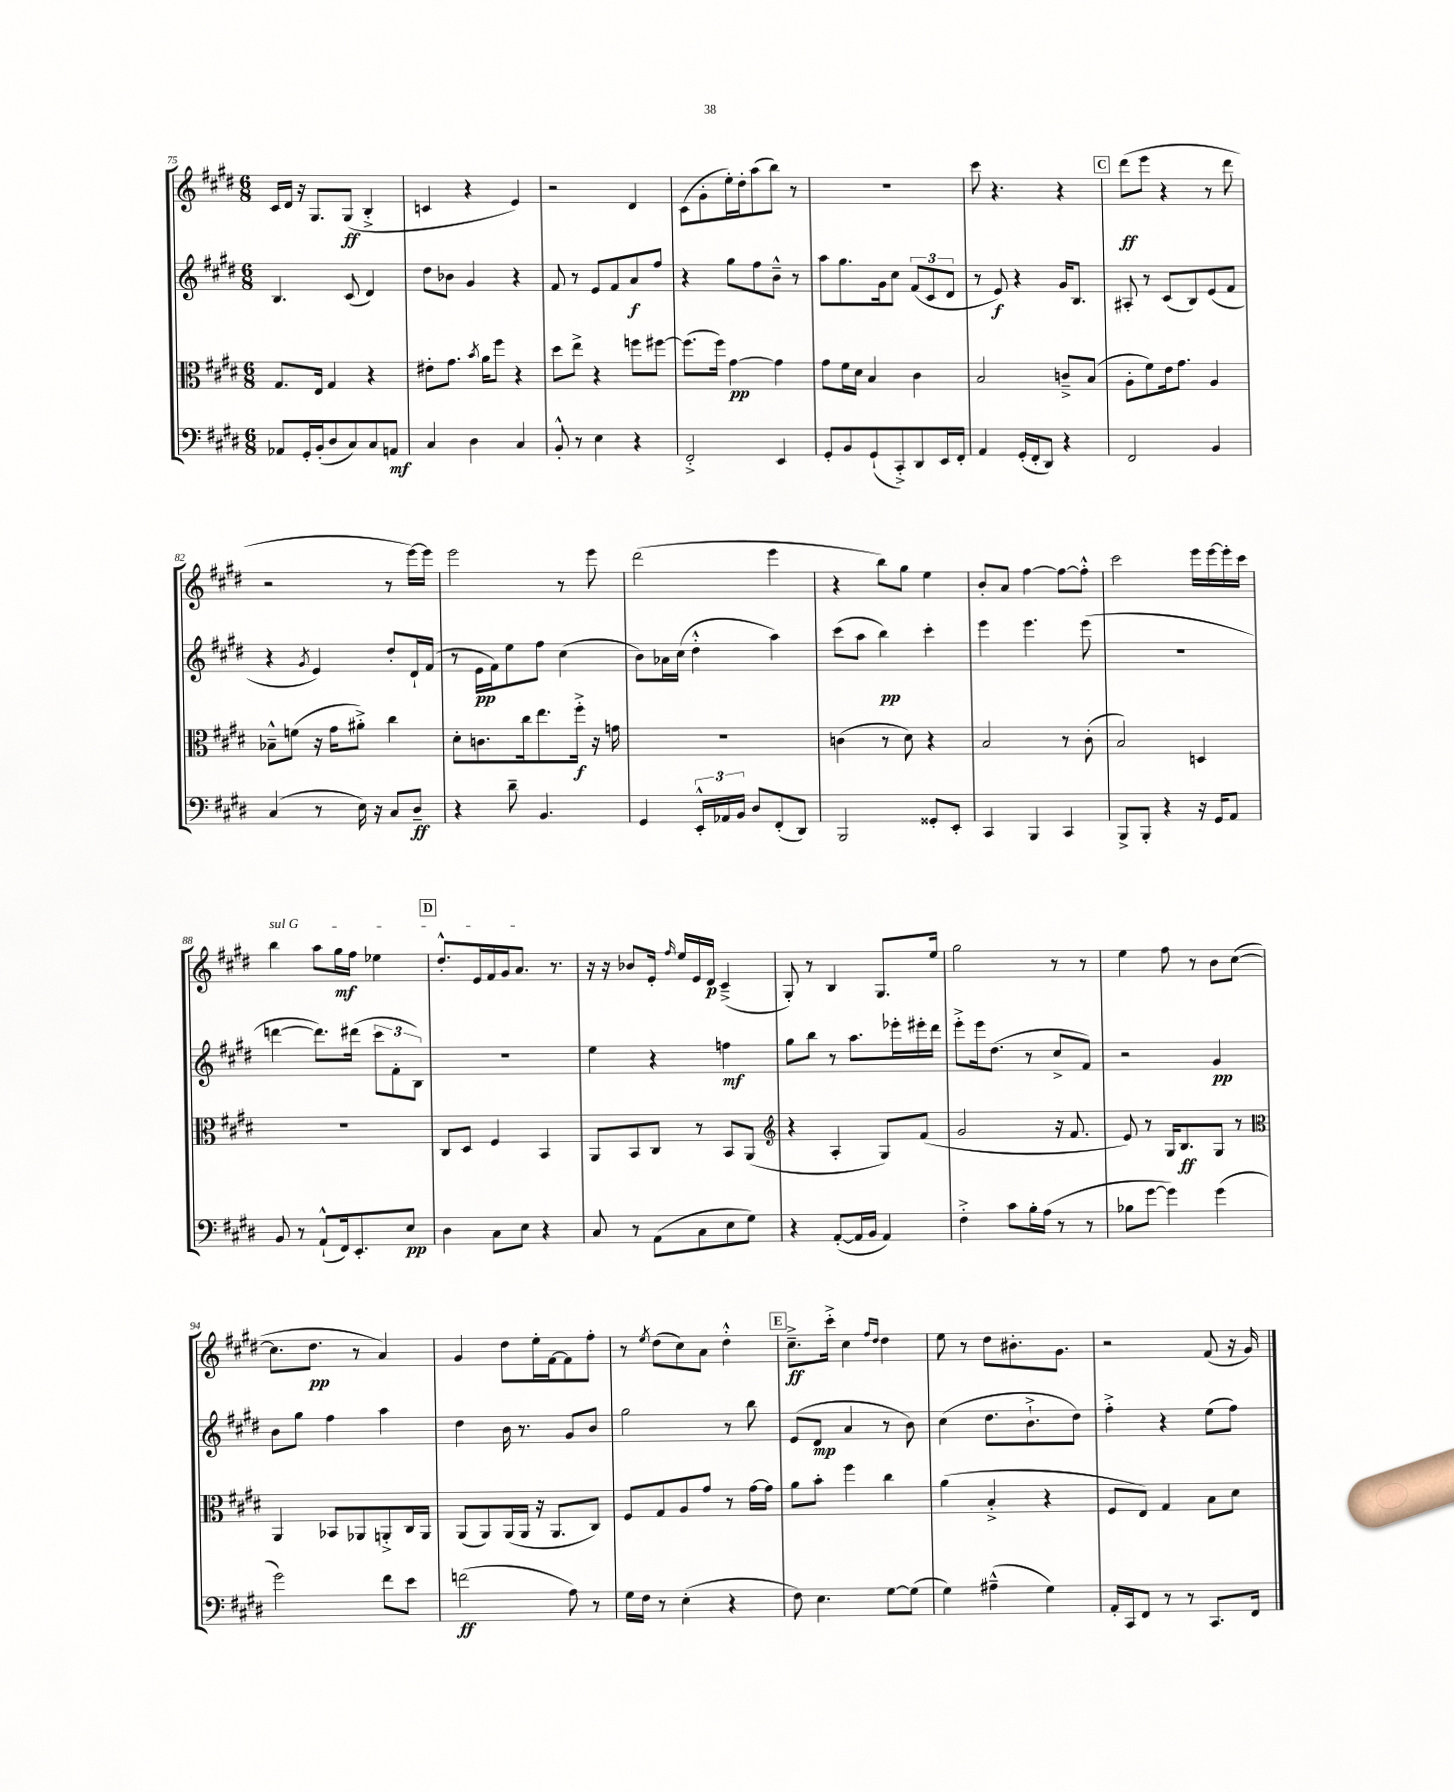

**kern	**kern	**kern	**kern
*staff4	*staff3	*staff2	*staff1
*clefF4	*clefC3	*clefG2	*clefG2
*k[f#c#g#d#]	*k[f#c#g#d#]	*k[f#c#g#d#]	*k[f#c#g#d#]
*M6/8	*M6/8	*M6/8	*M6/8
8AA-	8.G#	4.B	16c#
.	.	.	16d#
16GG#'	.	.	16r
(16BB'	16E	.	8.G#
8D#	4G#	.	.
8C#)	.	(8c#	(8G#
8C#	4r	4d#)	4B'^
8AA	.	.	.
=	=	=	=
4C#	8e#'	8dd#	4c
.	8.g#	8b-	.
4D#	.	4g#	4r
.	8qb	.	.
.	16a	.	.
.	8ff#	.	.
4C#	4r	4r	4e)
=	=	=	=
8BB'^^	8dd#	8f#	2r
8r	8ee^	8r	.
4E	4r	8e	.
.	.	8f#	.
4r	8ff	8a	4d#
.	[8ff#	8ff#	.
=	=	=	=
2FF#'^	(8.ff#]	4r	(8c#
.	.	.	8g#'
.	16ff#)	.	.
.	[4g#	8gg#	16ee')
.	.	.	16dd#'
.	.	8ff#	(8aa
4EE	4g#]	8b~^^	8bb)
.	.	8r	8r
=	=	=	=
8GG#'	8g#	8aa	2.r
8BB	16f#	8.gg#	.
.	16d#	.	.
(8GG#`	4B	.	.
.	.	16g#	.
8CC#'^)	.	8cc#	.
8DD#	4c#	(12f#	.
.	.	12c#	.
16EE	.	.	.
.	.	12d#	.
16FF#'	.	.	.
=	=	=	=
4AA	2B	8r	8ccc#
.	.	8e)	4.r
(16GG#'	.	4r	.
16FF#'	.	.	.
8DD#)	.	.	.
4r	8c~^	16g#	4r
.	.	8.B	.
.	(8B	.	.
=	=	=	=
2FF#	8A'	8A#'	(8ddd#
.	8f#)	8r	8eee
.	16e	(8c#	4r
.	8.g#	.	.
.	.	8B)	.
4BB	4A	(8e	8r
.	.	8f#	8ddd#
=	=	=	=
(4C#	8B-~^^	4r	2r
.	(8f	.	.
.	.	8qg#	.
8r	16r	4e)	.
.	16g#	.	.
16E)	8a#'^)	.	.
16r	.	.	.
8C#	4cc#	8dd#'	8r
8D#~	.	16d#`	[16eee)
.	.	(16f#	16eee]
=	=	=	=
4r	8d#'	8r	2eee
.	8.c	16e	.
.	.	16f#)	.
8d#~	.	8ee	.
.	16cc#	.	.
4.BB	8.ee	8ff#	.
.	.	(4cc#	8r
.	16ff#'^	.	.
.	16r	.	8eee
.	16g	.	.
=	=	=	=
4GG#	2.r	8b)	(2ddd#
.	.	16a-	.
.	.	(16cc#	.
24EE'^^	.	4dd#'^^	.
24AA-	.	.	.
24BB	.	.	.
8D#	.	.	.
(8FF#'	.	4aa)	4eee
8DD#)	.	.	.
=	=	=	=
2BBB	(4c	(8ccc#	4r
.	.	8aa	.
.	8r	4bb)	8bb)
.	8d#)	.	8gg#
8GG##'	4r	4ccc#'	4ee
8EE'	.	.	.
=	=	=	=
4CC#	2B	4eee	8b'
.	.	.	8a
4BBB	.	4.eee	[4ff#
4CC#	8r	.	8ff#_
.	(8c#'	(8eee	8ff#'^^]
=	=	=	=
8BBB^	2B)	2.r	2ccc#
8BBB'	.	.	.
4r	.	.	.
16r	4D	.	16eee
16GG#	.	.	[16eee
8AA	.	.	16eee']
.	.	.	16ccc#
=	=	=	=
8BB	2.r	[4ddd	4bb
8r	.	.	.
(8AA`^^	.	8.ddd])	8aa
16FF#)	.	.	16gg#
8.EE'	.	(16ddd#	16ff#
.	.	12ccc#	4ee-
.	.	12f#'	.
8E	.	.	.
.	.	12B)	.
=	=	=	=
4D#	8C#	2.r	8.dd#'^^
.	8D#	.	.
.	.	.	16e
8C#	4F#	.	16f#
.	.	.	16g#
8E	.	.	8.a
4r	4BB	.	.
.	.	.	8.r
=	=	=	=
8C#	8AA	4ee	16r
.	.	.	16r
8r	8BB	.	8b-
(8AA	8C#	4r	16e'
.	.	.	16qqff#
.	.	.	16ee
8C#	8r	.	16e
.	.	.	16d#
8E	8BB	4ff	(4c#~^
8G#)	(8AA	.	.
=	=	=	=
*	*clefG2	*	*
4r	4r	8gg#	8G#')
.	.	8bb	8r
([8AA'	4A'	8r	4B
16AA]	.	8.aa	.
16BB	.	.	.
4AA)	8G#)	.	8.G#
.	.	16eee-'	.
.	(8f#	16eee#'	.
.	.	16ddd#	16ee
=	=	=	=
4F#'^	2g#	8eee'^	2gg#
.	.	16eee	.
.	.	(8.dd#	.
8c#	.	.	.
16B'	.	8r	.
(16A	.	.	.
8r	16r	8cc#^	8r
.	8.f#	.	.
8r	.	8f#)	8r
=	=	=	=
8B-	8e)	2r	4ee
[8g#	8r	.	.
4g#])	16G#	.	8ff#
.	8.B	.	.
.	.	.	8r
(4g#	8G#	4g#	8b
.	8r	.	([8cc#
=	=	=	=
*	*clefC3	*	*
2g#)	4AA	8b	8.cc#]
.	.	8gg#	.
.	.	.	8.dd#
.	8BB-	4ff#	.
.	8AA-	.	8r
8f#	8AA'^	4aa	4a)
8e	16C#	.	.
.	16AA	.	.
=	=	=	=
(2f	(8AA	4dd#	4g#
.	8AA)	.	.
.	(16AA	16b	8dd#
.	16AA	8.r	.
.	16r	.	16ee'
.	8.AA	.	[16f#
8A)	.	8g#	8f#]
8r	8C#)	8b	8ff#'
=	=	=	=
16G#	8F#	2gg#	8r
16F#	.	.	.
.	.	.	8qee
8r	8G#	.	(8dd#
(4E'	8A	.	8cc#)
.	8g#	.	8a
4r	8r	8r	4dd#'^^
.	[16g#	8bb	.
.	16g#]	.	.
=	=	=	=
8F#)	8a	(8e	8.cc#~^
4.E	8b'	8d#	.
.	.	.	16ccc#'^
.	4ff#	4a	4cc#
.	.	.	16qqff#
.	.	.	16qqdd#
[8G#	4cc#	8r	4dd#
(8G#]	.	8b)	.
=	=	=	=
4G#)	(4a	(4cc#	8ee
.	.	.	8r
(4A#~^^	4B'^	8.dd#	8dd#
.	.	.	8.b#'
.	.	8.b`^	.
4G#)	4r	.	.
.	.	.	8.g#
.	.	8dd#)	.
=	=	=	=
16AA'	8F#	4ff#'^	2r
16CC#	.	.	.
8FF#	8E)	.	.
8r	4G#	4r	.
8r	.	.	.
8.CC#	8B	(8ee	(8f#
.	8d#	8ff#)	16r
16FF#	.	.	16g#)
==	==	==	==
*-	*-	*-	*-
